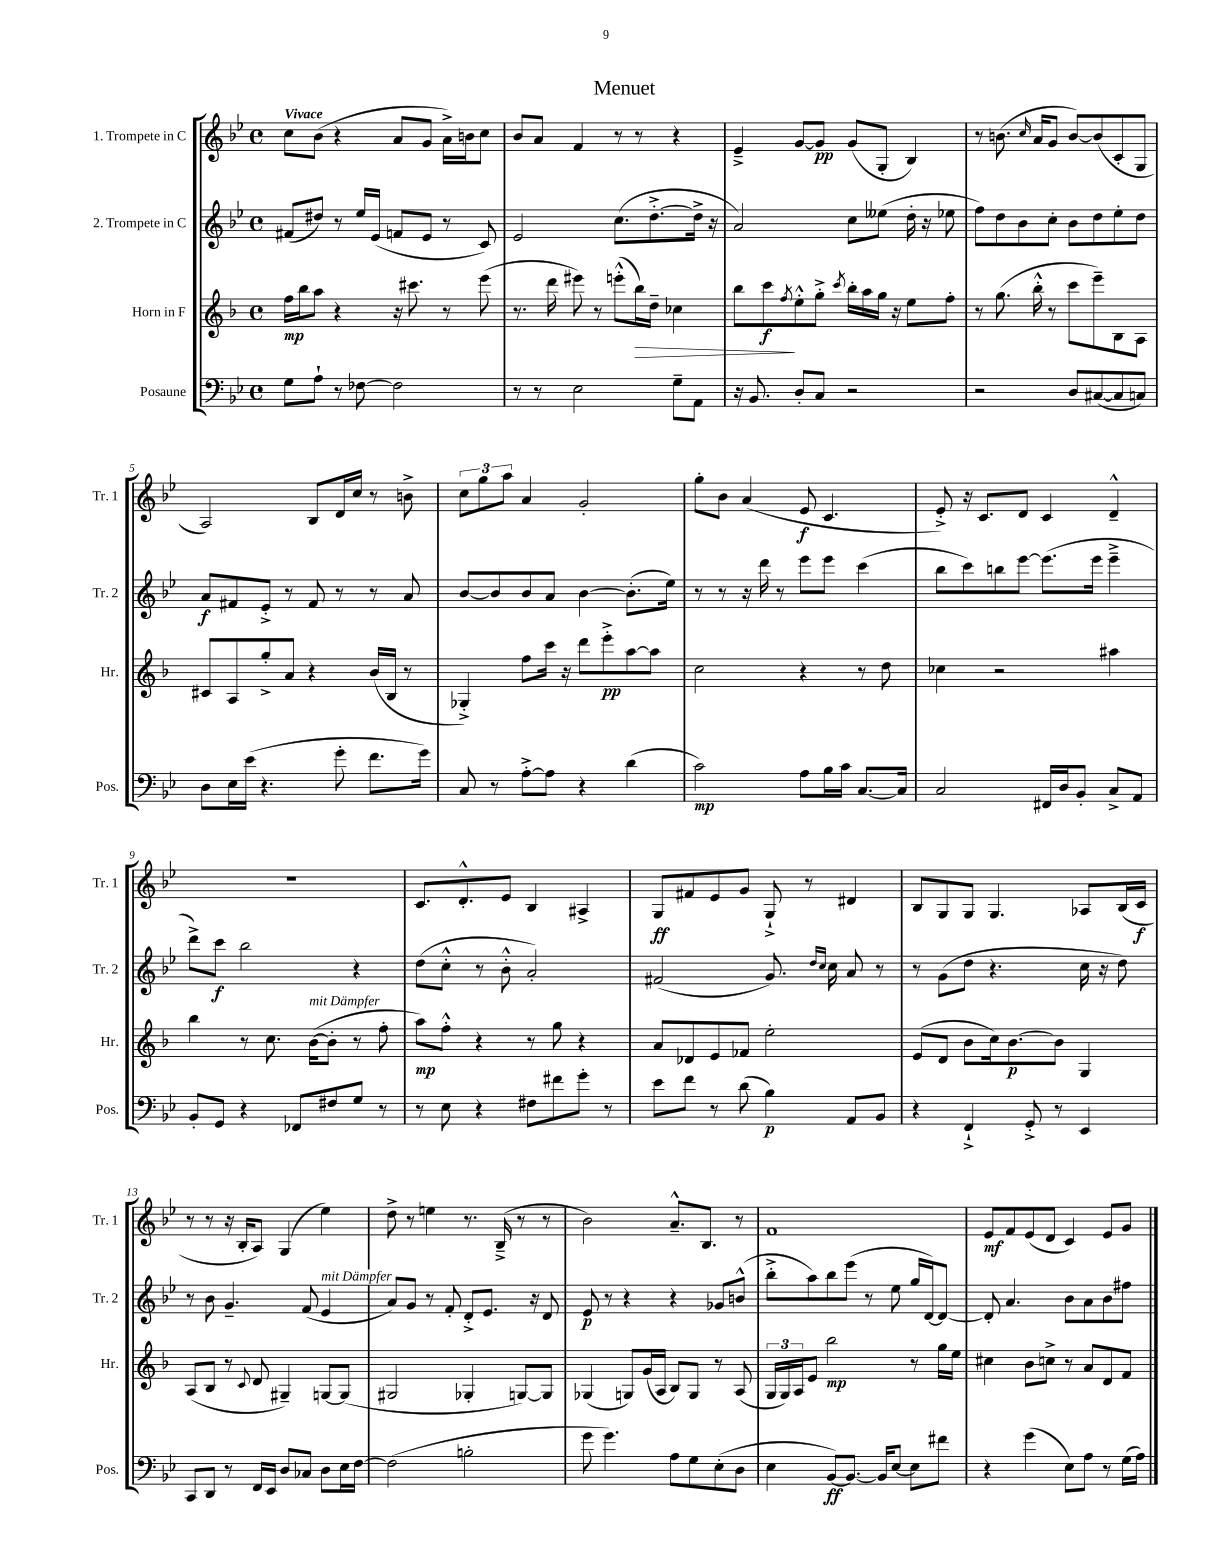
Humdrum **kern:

**kern	**kern	**kern	**kern
*staff4	*staff3	*staff2	*staff1
*clefF4	*clefG2	*clefG2	*clefG2
*k[b-e-]	*k[b-]	*k[b-e-]	*k[b-e-]
*M4/4	*M4/4	*M4/4	*M4/4
*met(c)	*met(c)	*met(c)	*met(c)
8G\L	16ff\LL	(8f#/L	8cc\L
.	16bb-\J	.	.
8A`\J	8aa\J	8dd#/J)	(8b-\J
8r	4r	8r	4r
[8F-\	.	16ee-/LL	.
.	.	(16e-/JJ	.
2F-\]	16r	8f/L	8a/L
.	8.ccc#\	.	.
.	.	8e-/J	8g/J
.	8r	8r	16a^\LL)
.	.	.	16b\J
.	(8eee\	8c/)	8cc\J
=	=	=	=
8r	8.r	2e-/	8b-/L
8r	.	.	8a/J
.	16ddd\	.	.
2E-\	8eee#\)	.	4f/
.	8r	.	.
.	(8eee'^^\L	(8.cc\L	8r
.	16bb-\L)	.	8r
.	16dd~\JJ	[8.dd'^\	.
8G~\L	4cc-\	.	4r
8AA\J	.	16dd^\]Jk	.
.	.	16r	.
=	=	=	=
16r	8bb-\L	2a/)	4e-~^/
8.BB-/	.	.	.
.	8ccc\	.	.
.	8qff/	.	.
8D'/L	8ee'^^\	.	[8g/L
8C/J	8gg'^\J	.	8g/]J
.	8qccc/	.	.
2r	16bb-'\LL	8cc\L	(8g/L
.	16aa\	.	.
.	16gg\JJ	(8ee--\J	8G'/J
.	16r	.	.
.	8ee\L	16dd'\	4B-/)
.	.	16r	.
.	8ff'\J	8ee-\	.
=	=	=	=
2r	8r	8ff\L)	8r
.	(8.gg\	8dd\	(8.b\
.	.	8b-\	.
.	.	.	16qqcc/
.	16bb-'^^\	.	16a/LK
.	8r	8cc'\J	8g/J
8D/L	8ccc\L	8b-\L	[8b/L)
([8C#/	8eee~\)	8dd\	(8b/]
8C#/]	8B-\	8ee-'\	8c'/
8C/J)	8A\J	8dd\J	8G/J
=	=	=	=
8D\L	8c#/L	8a/L	2A/)
16E-\L	8A/	8f#/	.
(16e-\JJ	.	.	.
4.r	8gg'^/	8e-'^/J	.
.	8a/J	8r	.
.	4r	8f#/	8B-/L
8g'\	.	8r	16d/L
.	.	.	16cc/JJ
8.f\L	(16b-/LL	8r	8r
.	16B-/JJ	.	.
.	8r	8a/	8b^\
16g\Jk)	.	.	.
=	=	=	=
8C/	4G-'^/)	[8b-/L	12cc\L
.	.	.	12gg\
8r	.	8b-/]	.
.	.	.	12aa\J
[8A'^\L	8ff\L	8b-/	4a/
8A\]J	16ccc\Jk	8a/J	.
.	16r	.	.
4r	8ddd\L	[4b-\	2g'/
.	8eee'^\	.	.
(4d\	[8aa\	(8.b-'\]L	.
.	8aa\]J	.	.
.	.	16ee-\Jk)	.
=	=	=	=
2c\)	2cc\	8r	8gg'\L
.	.	8r	8b-\J
.	.	16r	(4a/
.	.	16ddd\	.
.	.	8r	.
8A\L	4r	8eee-\L	8e-/
16B-\L	.	8eee-\J	4.c/
16c\JJ	.	.	.
[8.C/L	8r	(4ccc\	.
.	8dd\	.	.
16C/]Jk	.	.	.
=	=	=	=
2C/	4cc-\	8bb-\L	8e-'^/)
.	.	8ccc\)	16r
.	.	.	8.c/L
.	2r	8bb\	.
.	.	[8eee-\J	8d/J
16FF#/LL	.	(8.eee-\]L	4c/
16D/J	.	.	.
8BB-'/J	.	.	.
.	.	16eee-\Jk	.
8C^/L	4aa#\	4eee-~^\	4d~^^/
8AA/J	.	.	.
=	=	=	=
8BB-'/L	4bb-\	8ddd^\L)	1r
8GG/J	.	8ccc\J	.
4r	8r	2bb-\	.
.	8.cc\	.	.
8FF-/L	.	.	.
.	([16b-\LK	.	.
8F#/	8b-'\]J	.	.
8G/J	8r	4r	.
8r	8ff'\	.	.
=	=	=	=
8r	8aa\L)	(8dd\L	8.c/L
8E-\	8ff'^^\J	8cc'^^\J	.
.	.	.	8.d'^^/
4r	4r	8r	.
.	.	8b-'^^\	8e-/J
8F#\L	8r	2a'/)	4B-/
8f#\	8gg\	.	.
8g'\J	4r	.	4A#^/
8r	.	.	.
=	=	=	=
8e-\L	8a/L	(2f#/	8G/L
8f\J	8d-/	.	8f#/
8r	8e/	.	8e-/
(8d\	8f-/J	.	8g/J
4B-\)	2ee'\	8.g/)	8G`^/
.	.	.	8r
.	.	16qqdd/LL	.
.	.	16qqcc/JJ	.
.	.	16cc\	.
8AA/L	.	8a/	4d#/
8BB-/J	.	8r	.
=	=	=	=
4r	(8e/L	8r	8B-/L
.	8d/J	(8g\L	8G/
4FF`^/	8b-\L	8dd\J	8G/J
.	16cc\k)	4.r	4.G/
.	[8.b-\	.	.
8GG'^/	.	.	.
8r	8b-\]J	.	.
4EE-/	4G/	16cc\	8A-/L
.	.	16r	.
.	.	8dd\)	(16B-/L
.	.	.	16c/JJ
=	=	=	=
8CC/L	(8A/L	8r	8r
8DD/J	8B-/J	8b-\	8r
8r	8r	4.g~/	16r
.	.	.	16B-'/LK
.	8qqc/	.	.
16FF/LL	8d/	.	8A/J)
16EE-/JJ	.	.	.
8D/L	4G#~/)	.	(4G/
8C-/J	.	(8f/	.
8D\L	[8G/L	4e-/	4ee-\)
16E-\L	(8G/]J	.	.
[16F\JJ	.	.	.
=	=	=	=
(2F\]	2G#/	8a/L)	8dd^\
.	.	8g/J	8r
.	.	8r	4ee\
.	.	8f'/	.
2B'\	4G-'/	8d'^/L	8.r
.	.	8.e-/J	.
.	.	.	(16B-~^/
.	[8G/L)	.	8r
.	.	16r	.
.	8G/]J	8d/	8r
=	=	=	=
8g\	(4G-/	8e-/	2b-\)
4.g\)	.	8r	.
.	8G/L)	4r	.
.	(16g/L	.	.
.	16A/JJ	.	.
8A\L	8B-/L)	4r	8.a~^^/L
8G\	8G/J	.	.
.	.	.	8.B-/J
(8E-'\	8r	8g-/L	.
8D\J	(8A/	(8b^^/J	8r
=	=	=	=
4E-\	24G/LL	8bb-'^\L	1f
.	24G/)	.	.
.	24A/J	.	.
.	8e/J	8aa\)	.
[8BB-/L)	2bb-\	8bb-\	.
8.BB-/_J	.	(8eee-\J	.
.	.	8r	.
16BB-/]LK	.	.	.
[8E-/J	.	8ee-\	.
8E-\]L	8r	16gg/LL	.
.	.	[16d/J)	.
8f#\J	16gg\LL	8d/_J	.
.	16ee\JJ	.	.
=	=	=	=
4r	4cc#\	8d'/]	8e-/L
.	.	4.a/	8f/
(4g\	8b-\L	.	(8e-/
.	8cc^\J	.	8d/J
8E-\L)	8r	8b-\L	4c/)
8A\J	8a/L	8a\	.
8r	8d/	8b-\	8e-/L
(16G\LL	8f/J	8ff#\J	8g/J
16A\JJ)	.	.	.
==	==	==	==
*-	*-	*-	*-
